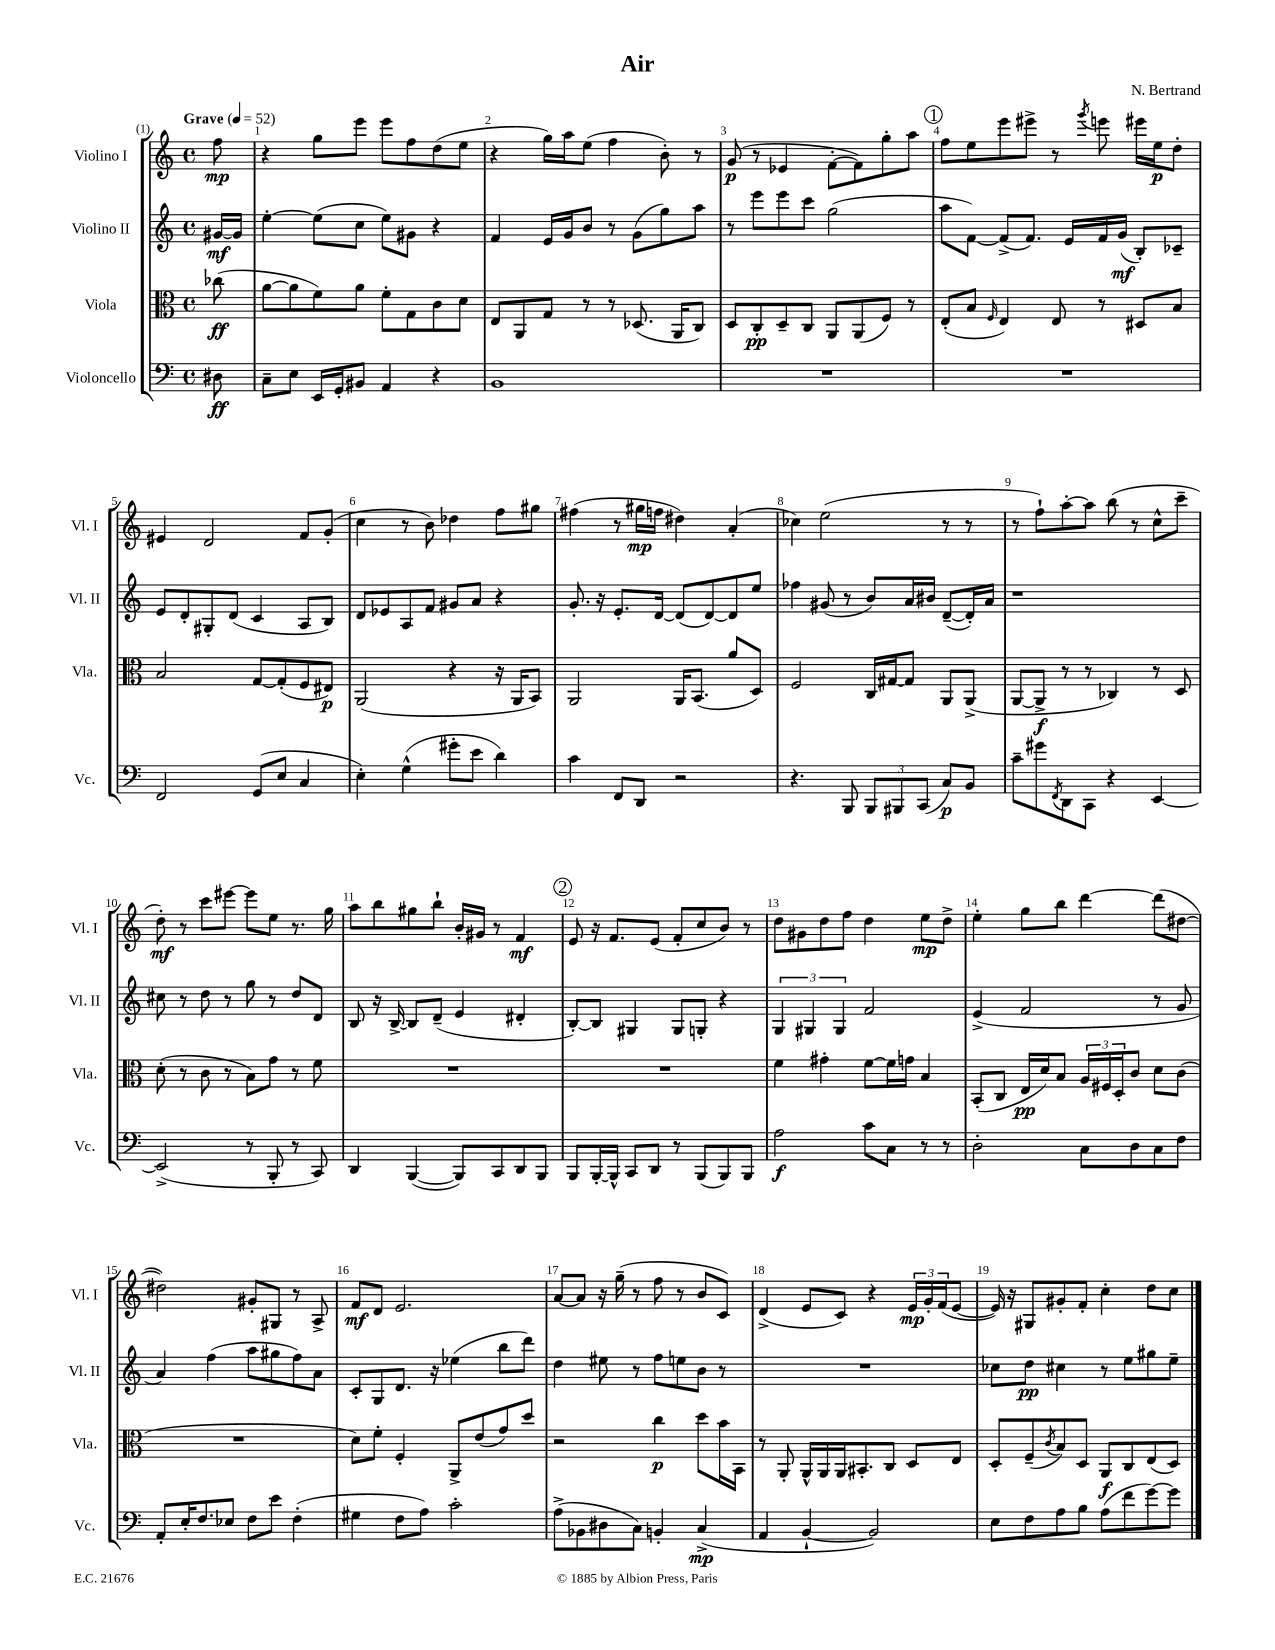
\header { title = "Air" composer = "N. Bertrand" }
<<
\new StaffGroup <<
\new Staff = "s0" \with { instrumentName = "Violino I" shortInstrumentName = "Vl. I" } {
    \clef treble \key c \major \defaultTimeSignature \time 4/4 \partial 8 \tempo "Grave" 4 = 52
    f''8\mp |
    r4 g''8 e'''8 e'''8 f''8 d''8( e''8 |
    r4 g''16) a''16 e''8( f''4 b'8-.) r8 |
    g'8\p( r8 ees'4 f'8~-. f'8) g''8-. a''8 |
    \mark \markup { \circle "1" } f''8 e''8 e'''8 eis'''8-> r8 \acciaccatura { g'''8 } e'''8 eis'''16 e''16\p d''8-. |
    eis'4 d'2 f'8 g'8-.( |
    c''4 r8 b'8) des''4 f''8 gis''8 |
    fis''4( r8 gis''16\mp f''16 dis''4) a'4-.( |
    ces''4) e''2( r8 r8 |
    r8 f''8-!) a''8~-. a''8 b''8( r8 c''8-^ c'''8-- |
    d''8-.\mf) r8 c'''8 eis'''8~ eis'''8 e''8 r8. g''16 |
    a''8 b''8 gis''8 b''8-! b'16-. gis'16 r8 f'4\mf |
    \mark \markup { \circle "2" } e'8 r16 f'8. e'8( f'8-. c''8 b'8) r8 |
    d''8 gis'8 d''8 f''8 d''4 e''8\mp d''8-> |
    e''4-. g''8 b''8 d'''4~ d'''8( dis''8~ |
    dis''2) gis'8-. gis8 r8 a8-> |
    f'8\mf d'8 e'2. |
    a'8~ a'8 r16 g''16--( r8 f''8 r8 b'8 c'8) |
    d'4->( e'8 c'8) r4 \tuplet 3/2 { e'16\mp g'16-. f'16( } e'8~ |
    e'16) r16 gis8 gis'8-. f'8-. c''4-. d''8 c''8 \bar "|." |
}
\new Staff = "s1" \with { instrumentName = "Violino II" shortInstrumentName = "Vl. II" } {
    \clef treble \key c \major \defaultTimeSignature \time 4/4 \partial 8
    gis'16~\mf gis'16 |
    e''4~-. e''8( c''8 e''8) gis'8 r4 |
    f'4 e'16 g'16 b'8 r8 g'8( g''8) a''8 |
    r8 e'''8 e'''8 c'''8 g''2( |
    \mark \markup { \circle "1" } a''8 f'8~) f'8->( f'8.) e'16 f'16 g'16\mf( b8-.) ces'8-- |
    e'8 d'8-. gis8-. d'8( c'4 a8 b8) |
    d'8 ees'8 a8 f'8 gis'8 a'8 r4 |
    g'8.-. r16 e'8.-. d'16~ d'8( d'8~) d'8 e''8 |
    fes''4 gis'8( r8 b'8) a'16 bis'16 d'8~--( d'16-.) a'16 |
    r1 |
    cis''8 r8 d''8 r8 g''8 r8 d''8 d'8 |
    b8 r16 b16~-> b8 d'8--( e'4 dis'4-. |
    \mark \markup { \circle "2" } b8~-.) b8 gis4 gis8 g8-. r4 |
    \tuplet 3/2 { g4 gis4 gis4 } f'2 |
    e'4->( f'2 r8 g'8 |
    a'4) f''4( a''8 gis''8 f''8) a'8 |
    c'8-. g8 d'8. r16 ees''4( b''8 d'''8) |
    d''4 eis''8 r8 f''8 e''8 b'8 r8 |
    R1 |
    ces''8 d''8\pp cis''4 r8 e''8 gis''8 e''8-- \bar "|." |
}
\new Staff = "s2" \with { instrumentName = "Viola" shortInstrumentName = "Vla." } {
    \clef alto \key c \major \defaultTimeSignature \time 4/4 \partial 8
    ces''8\ff( |
    a'8~ a'8 f'8) a'8 f'8-. g8 c'8 d'8 |
    e8 a,8 g8 r8 r8 des8.( a,16 c8) |
    d8 c8-.\pp d8-- c8 a,8 a,8( f8) r8 |
    \mark \markup { \circle "1" } e8-.( b8 \grace { f16 } e4) e8 r8 dis8 b8 |
    b2 g8~ g8-.( f8 eis8\p) |
    a,2( r4 r16 a,16 b,8) |
    a,2 a,16 b,8.( a'8 d8) |
    f2 c16 gis16~ gis8 a,8 a,8->( |
    a,8~ a,8->\f r8 r8 ces4) r8 d8 |
    d'8-.( r8 c'8 r8 b8) g'8 r8 f'8 |
    R1 |
    \mark \markup { \circle "2" } R1 |
    f'4 gis'4-. f'8~ f'16 g'16 b4 |
    b,8-.( c8 e16\pp d'16) b8 \tuplet 3/2 { a16 fis16 d16-. } c'8 d'8 c'8( |
    R1 |
    d'8) f'8-. f4-. a,8-> e'8( g'8) d''8 |
    r2 c''4\p d''8 b'16 b,16 |
    r8 a,8-. a,16-^ a,16 a,16 bis,8.-. c8 d8 e8 |
    d8-. f8--( \acciaccatura { c'8 } b8) d8 a,8\f c8 e8( d8) \bar "|." |
}
\new Staff = "s3" \with { instrumentName = "Violoncello" shortInstrumentName = "Vc." } {
    \clef bass \key c \major \defaultTimeSignature \time 4/4 \partial 8
    dis8\ff |
    c8-- e8 e,16 g,16-. bis,8 a,4 r4 |
    b,1 |
    R1 |
    \mark \markup { \circle "1" } R1 |
    f,2 g,8( e8 c4 |
    e4-.) g4-^( gis'8-. e'8 d'4) |
    c'4 f,8 d,8 r2 |
    r4. b,,8 \tuplet 3/2 { b,,8 bis,,8 c,8( } c8\p) b,8 |
    c'8-- gis'8 \acciaccatura { f,8 } d,8 c,8 r4 e,4~ |
    e,2->( r8 b,,8-. r8 c,8) |
    d,4 b,,4~( b,,8) c,8 d,8 b,,8 |
    \mark \markup { \circle "2" } b,,8 b,,16~-. b,,16-^ c,8 d,8 r8 b,,8( b,,8) b,,8 |
    a2\f c'8 c8 r8 r8 |
    d2-. c8 d8 c8 f8 |
    a,8-. e16-. f8. ees8 f8 e'8 f4-.( |
    gis4 f8 a8) c'2-. |
    a8->( bes,8 dis8 c8) b,4-. c4->\mp( |
    a,4 b,4~-! b,2) |
    e8 f8 a8 b8 a8( f'8 g'8~) g'8 \bar "|." |
}
>>
>>
\layout { \context { \Score \override BarNumber.break-visibility = ##(#f #t #t) barNumberVisibility = #all-bar-numbers-visible } }
